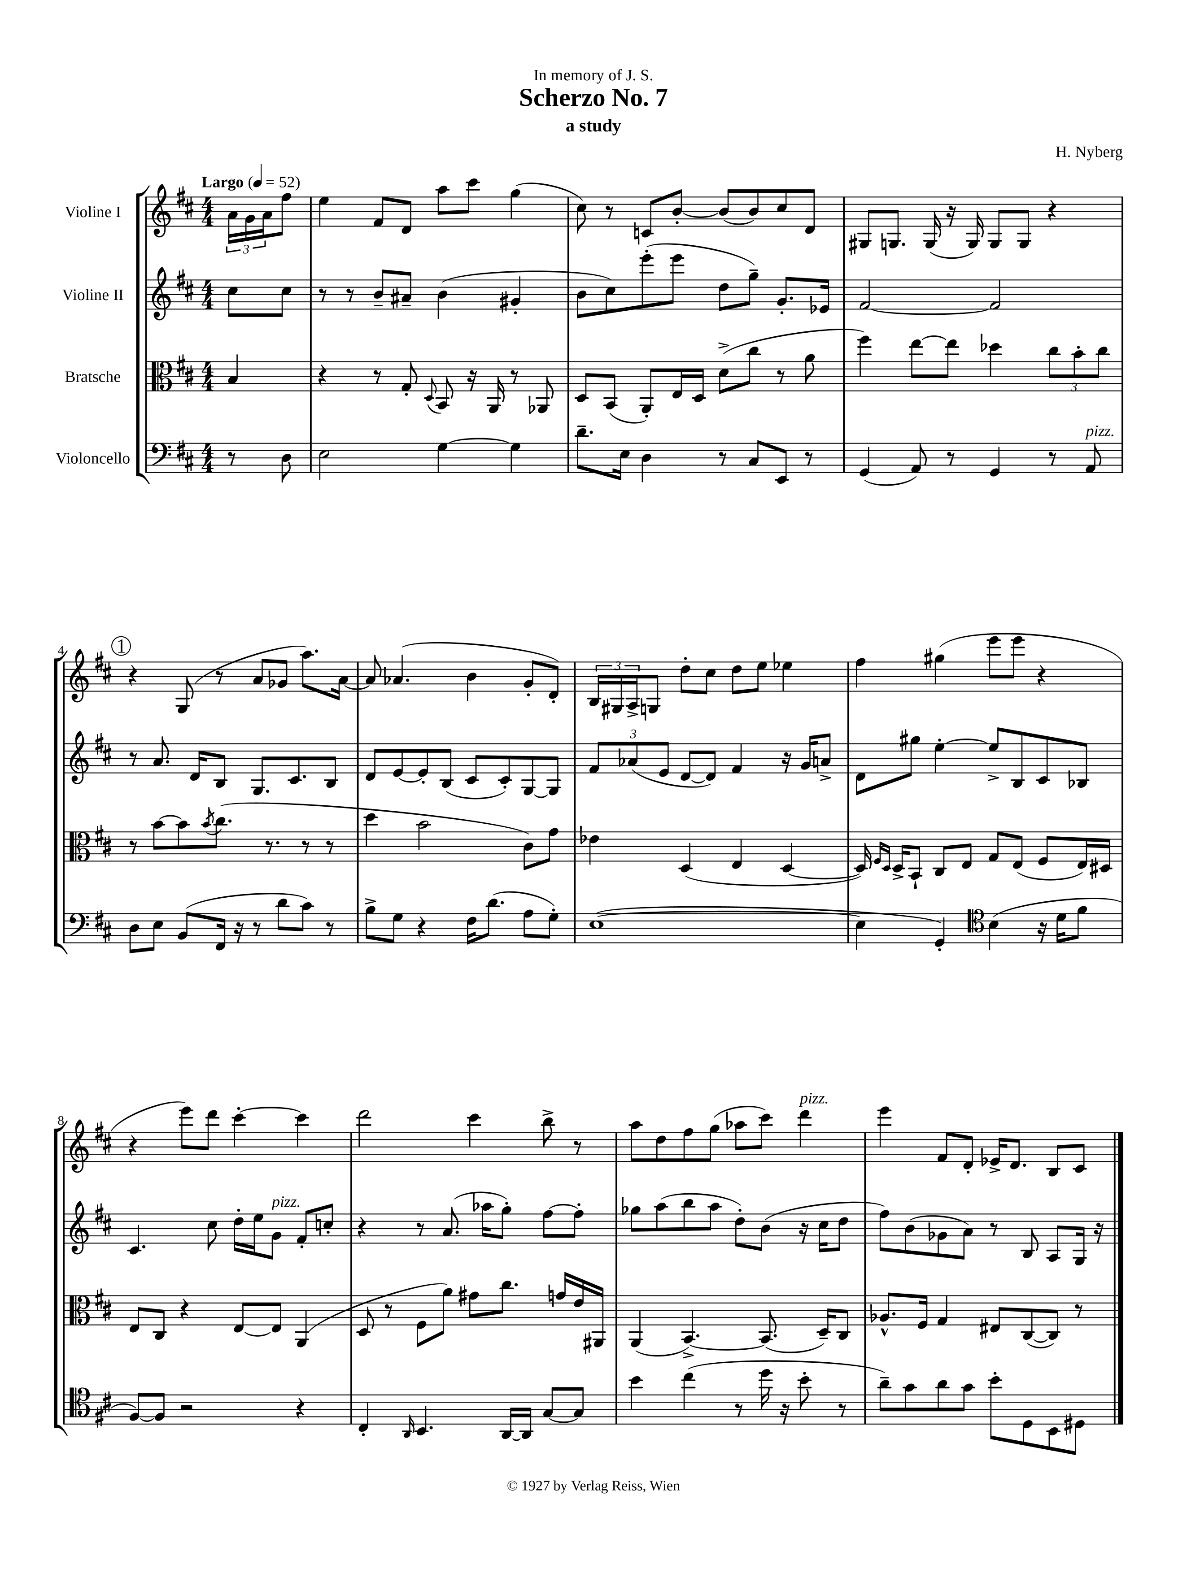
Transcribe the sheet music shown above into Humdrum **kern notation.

**kern	**kern	**kern	**kern
*part4	*part3	*part2	*part1
*staff4	*staff3	*staff2	*staff1
*I"Violoncello	*I"Bratsche	*I"Violine II	*I"Violine I
*clefF4	*clefC3	*clefG2	*clefG2
*k[f#c#]	*k[f#c#]	*k[f#c#]	*k[f#c#]
*M4/4	*M4/4	*M4/4	*M4/4
*MM52	*MM52	*MM52	*MM52
=	=	=	=
!	!	!	!LO:TX:a:B:t=Largo
8r	4B/	8cc#\L	24a\LL
.	.	.	24g\
.	.	.	24a\J
8D\	.	8cc#\J	8ff#\J
=1	=1	=1	=1
2E\	4r	8r	4ee\
.	.	8r	.
.	8r	8b~/L	8f#/L
.	8G'/	8a#X~/J	8d/J
.	8qqD/	.	.
[4G\	8BB/	(4b\	8aa\L
.	16r	.	8ccc#\J
.	16AA/	.	.
4G\]	8r	4g#X'/	(4gg\
.	8AA-X/	.	.
=2	=2	=2	=2
8.d~\L	8D/L	8b\L	8cc#\)
.	(8BB/J	8cc#\)	8r
16E\Jk	.	.	.
4D\	8AA'/L)	(8eee'\	8cn/L
.	16E/L	8eee\J	[8b'/J
.	16D/JJ	.	.
8r	(8d^\L	8dd\L	(8b/L]
8C#/L	8cc#\J	8gg~\J)	8b/)
8EE/J	8r	8.g'/L	8cc#/
8r	8a\	.	8d/J
.	.	16e-X/Jk	.
=3	=3	=3	=3
(4GG/	4ff#\)	[2f#/	8G#X/L
.	.	.	8.Gn/J
8AA/)	[8ee\L	.	.
.	.	.	(16G/
8r	8ee\J]	.	16r
.	.	.	16G/)
4GG/	4dd-X\	2f#/]	8G/L
.	.	.	8G/J
8r	12cc#\L	.	4r
.	12b'\	.	.
!LO:TX:a:i:t=pizz.	!	!	!
8AA/	.	.	.
.	12cc#\J	.	.
!!LO:LB:g=z
!!LO:REH:place=s1:t=1
=4	=4	=4	=4
8D\L	8r	8r	4r
8E\J	[8b\L	8.a/	.
(8BB/L	8b\]	.	(8G/
.	.	16d/KL	.
.	8qb/	.	.
16FF#/Jk	(8.cc#\J	8B/J	8r
16r	.	.	.
8r	.	8.G/L	8a/L
.	8.r	.	.
8d\L	.	.	8g-X/J
.	.	8.c#/	.
8c#\J)	8r	.	8.aa\L)
8r	8r	8B/J	.
.	.	.	[16a\Jk
=5	=5	=5	=5
8B^\L	4dd\	8d/L	8a/]
8G\J	.	[8e/	(4.a-X/
4r	2b\	8e'/]	.
.	.	(8B/J	.
16F#\KL	.	8c#/L	4b\
(8.d\J	.	.	.
.	.	8c#'/)	.
8A\L	8c#\L)	[8G/	8g'/L
8G'\J)	8g\J	8G/J]	8d'/J)
=6	=6	=6	=6
([1E	4e-X\	12f#/L	24B/LL
.	.	.	24G#X/
.	.	(12a-X/	24A^/J
.	.	.	8Gn/J
.	.	12e/J	.
.	(4D/	[8d/L	8dd'\L
.	.	8d/J])	8cc#\J
.	4E/	4f#/	8dd\L
.	.	.	8ee\J
.	[4D/	16r	4ee-X\
.	.	16g/KL	.
.	.	8an^/J	.
=7	=7	=7	=7
4E\]	16D/])	8d\L	4ff#\
.	16qqF#/LL	.	.
.	16qqD/JJ	.	.
.	16D^/KL	.	.
.	8BB`/J	8gg#X\J	.
4GG'/)	8C#/L	[4ee'\	(4gg#X\
.	8E/J	.	.
*clefC4	*	*	*
(4B\	8G/L	8ee^/L]	8eee\L
.	(8E/J	8B/	8eee\J
16r	8F#/L	8c#/	4r
16d\KL	.	.	.
8f#\J	16E/L)	8B-X/J	.
.	16D#X/JJ	.	.
!!LO:LB:g=z
=8	=8	=8	=8
[8F#/L)	8E/L	4.c#/	4r
8F#/J]	8C#/J	.	.
2r	4r	.	8eee\L)
.	.	8cc#\	8ddd\J
.	[8E/L	16dd'\LL	[4ccc#'\
.	.	16ee\J	.
!	!	!LO:TX:a:i:t=pizz.	!
.	8E/J]	8g\J	.
4r	(4AA/	8f#'/L	4ccc#\]
.	.	8ccn'/J	.
=9	=9	=9	=9
4C#'/	8D/	4r	2ddd\
.	8r	.	.
16qqAA/	.	.	.
4.BB/	8F#\L	8r	.
.	8a\J)	(8.a/	.
.	8g#X\L	.	4ccc#\
.	.	16aa-X\KL	.
[16AA/LL	8.cc#\J	8gg'\J)	.
16AA/JJ]	.	.	.
[8G/L	.	[8ff#\L	8bb^\
.	16gn/LL	.	.
8G/J]	16e/	8ff#'\J]	8r
.	16AA#X/JJ	.	.
=10	=10	=10	=10
4b\	(4AA/	8gg-X\L	8aa\L
.	.	(8aa\	8dd\
(4cc#\	[4.BB^/)	8bb\	8ff#\
.	.	8aa\J	(8gg\J
8r	.	8dd'\L)	8aa-X\L
16dd\	(8.BB/]	(8b\J	8ccc#\J)
16r	.	.	.
!	!	!	!LO:TX:a:i:t=pizz.
8b'\	.	16r	4ddd\
.	16D~/KL)	16cc#\KL	.
8r	8C#/J	8dd\J	.
=11	=11	=11	=11
8a~\L)	8.A-X^^/L	8ff#\L)	4eee\
8g\	.	(8b\	.
.	16F#/Jk	.	.
8a\	4G/	8g-X\	8f#/L
8g\J	.	8a\J)	8d'/J
8b'\L	8E#X/L	8r	16e-X^/KL
.	.	.	8.d/J
8D\	([8C#/	8B/	.
8BB\	8C#/J])	8A/L	8B/L
8D#X\J	8r	16G/Jk	8c#/J
.	.	16r	.
==	==	==	==
*-	*-	*-	*-
